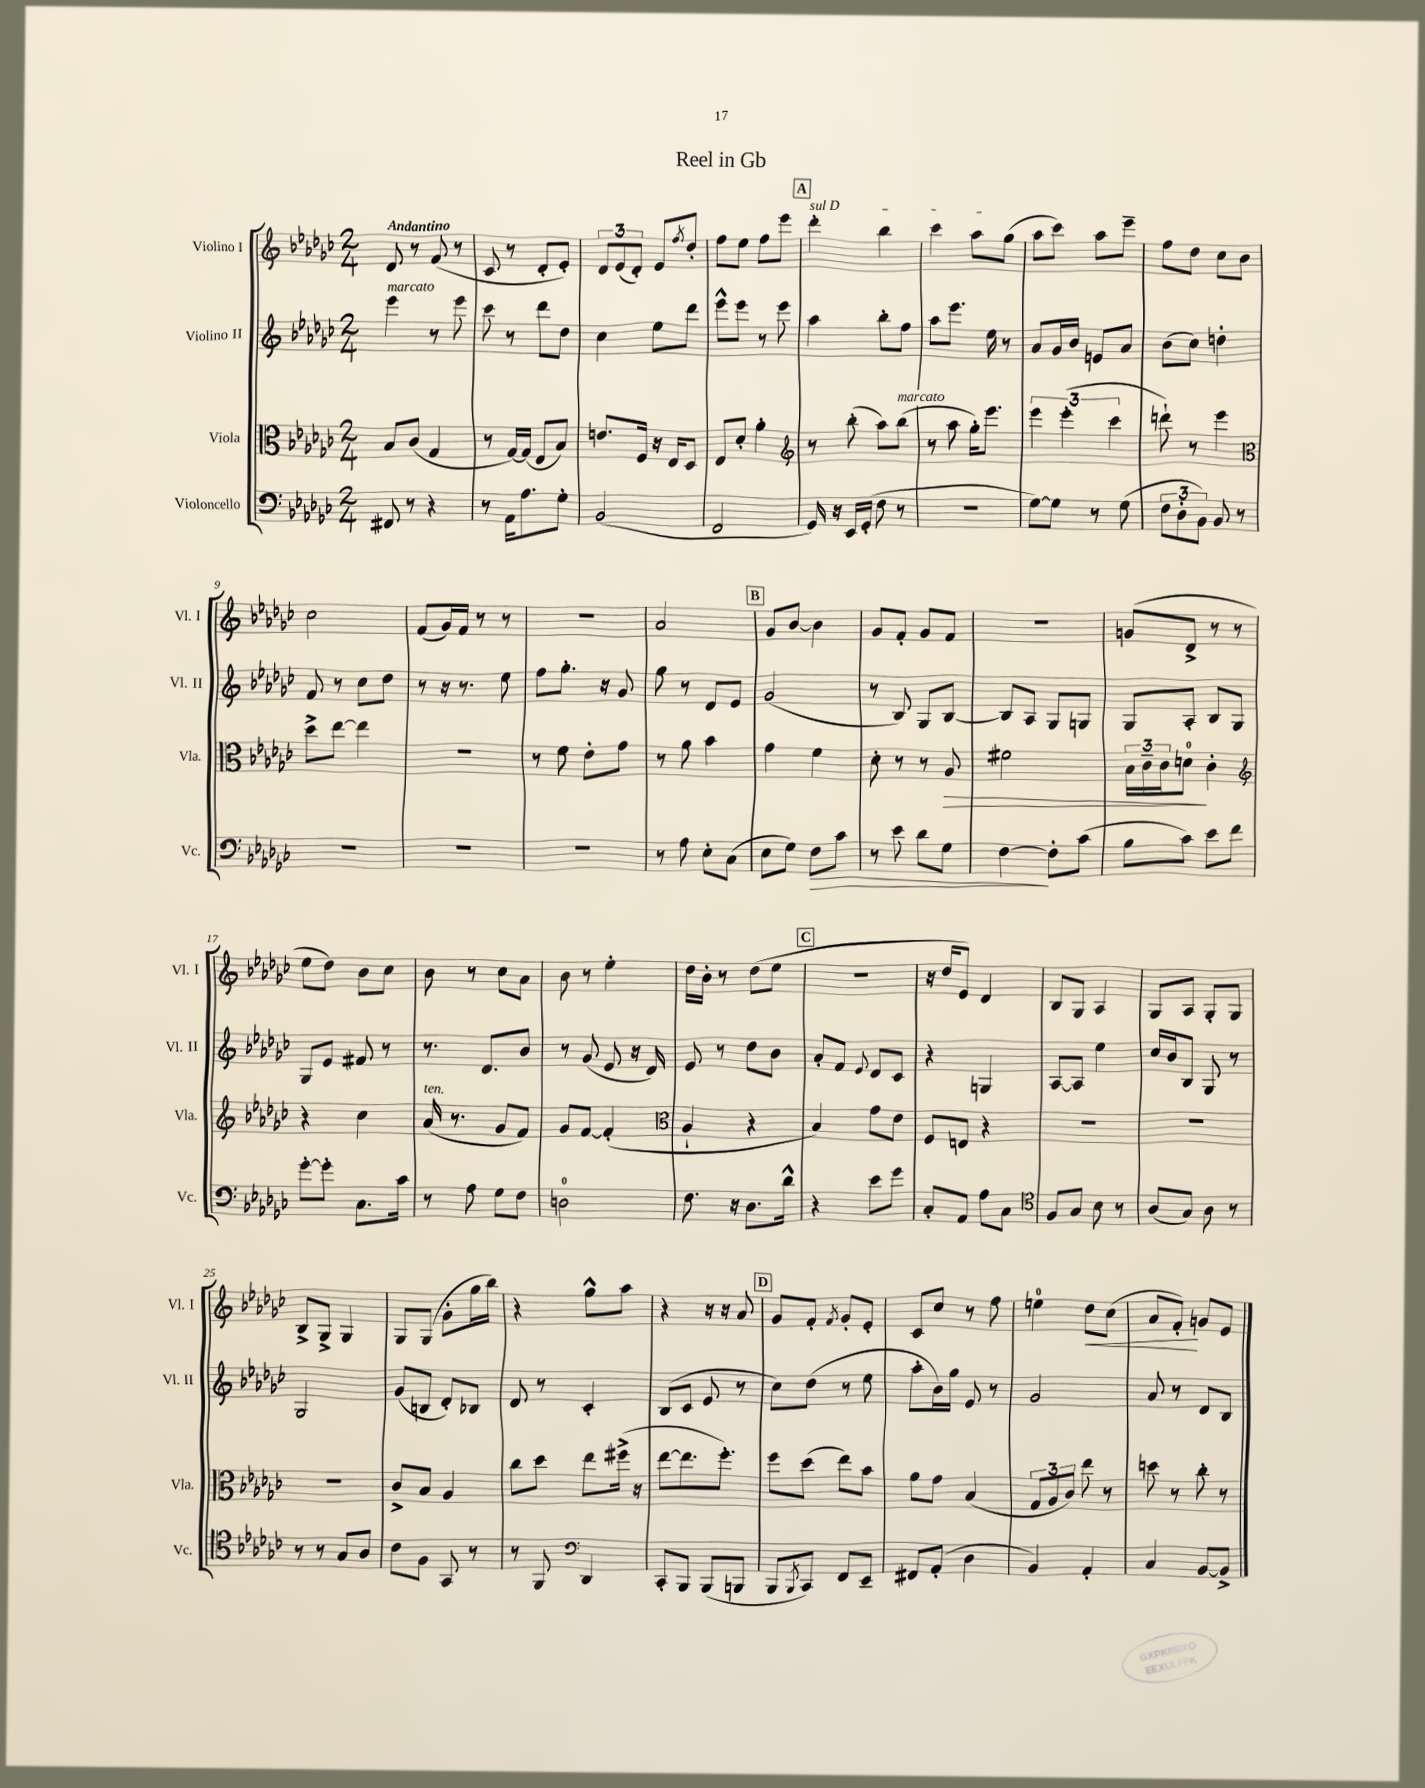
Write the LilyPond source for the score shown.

\header { title = "Reel in Gb" }
<<
\new StaffGroup <<
\new Staff = "s0" \with { instrumentName = "Violino I" shortInstrumentName = "Vl. I" } {
    \clef treble \key ges \major \numericTimeSignature \time 2/4 \tempo "Andantino"
    des'8 r8 f'8( r8 |
    ces'8 r8 des'8-. ees'8-.) |
    \tuplet 3/2 { des'8 ees'8( des'8-.) } ees'8 \acciaccatura { f''8 } des''8-. |
    f''8 ees''8 f''8 ees'''8 |
    \mark \markup { \box "A" } \once \override TextSpanner.bound-details.left.text = \markup { \italic "sul D" } des'''4-.\startTextSpan bes''4 |
    ces'''4 aes''8 ges''8\stopTextSpan( |
    aes''8 ces'''8) aes''8 ees'''8-- |
    f''8 des''8 ces''8 bes'8 |
    ces''2 |
    f'8( ges'16) f'16 r8 r8 |
    r2 |
    aes'2 |
    \mark \markup { \box "B" } ges'8 bes'8~ bes'4 |
    ges'8 f'8-. ges'8 f'8 |
    r2 |
    g'8( des'8-> r8 r8 |
    ees''8 des''8) bes'8 ces''8 |
    bes'8 r8 ces''8 aes'8 |
    bes'8 r8 ees''4-. |
    des''16 bes'16-. r8 des''8( ees''8 |
    \mark \markup { \box "C" } r2 |
    r16 des''16 ees'8) des'4 |
    bes8 ges8 aes4 |
    ges8 aes8 ges8-. ges8 |
    bes8-> ges8-> ges4 |
    ges8 ges8( ges'8-. ges''16 bes''16) |
    r4 ges''8-^ aes''8 |
    r4 r16 r16 aes'8 |
    \mark \markup { \box "D" } ges'8 f'8-. \acciaccatura { f'8 } ges'8-. ees'8-. |
    ces'8 ces''8 r8 f''8 |
    e''4-0 des''8\< ces''8( |
    aes'8 f'8-.\!) g'8 ees'8 \bar "|." |
}
\new Staff = "s1" \with { instrumentName = "Violino II" shortInstrumentName = "Vl. II" } {
    \clef treble \key ges \major \numericTimeSignature \time 2/4
    ees'''4^\markup { \italic "marcato" } r8 ees'''8 |
    ces'''8 r8 des'''8 des''8 |
    ces''4 ees''8 des'''8 |
    ees'''8-^ ees'''8 r8 ees'''8 |
    \mark \markup { \box "A" } aes''4 bes''8-. f''8 |
    aes''8 ees'''8. ees''16 r8 |
    aes'8 ges'16 bes'16 e'8 aes'8 |
    bes'8( ces''8) d''4-. |
    f'8 r8 ces''8 des''8 |
    r8 r16 r8. ees''8 |
    f''8 ges''8.-. r16 ges'8 |
    ges''8 r8 des'8 ees'8 |
    \mark \markup { \box "B" } ges'2( |
    r8 bes8) ges8 bes8~ |
    bes8 aes8 ges8 g8 |
    ges8 aes8-. bes8 ges8 |
    ges8 ees'8 fis'8 r8 |
    r8. des'8. bes'8 |
    r8 ges'8( ees'8 r16 des'16) |
    ees'8 r8 des''8 bes'8 |
    \mark \markup { \box "C" } aes'8-. f'8 \appoggiatura { ees'8 } des'8 ces'8 |
    r4 g4 |
    aes8~ aes8 ees''4 |
    ces''16 bes'16 bes8 ges8 r8 |
    ges2 |
    ges'8( b8 des'8-.) bes8 |
    des'8 r8 ces'4-. |
    bes8( ces'8 ees'8 r8 |
    \mark \markup { \box "D" } ces''8) des''8( r8 ees''8 |
    aes''8-. bes'16) ges''16 ees'8 r8 |
    ges'2 |
    aes'8 r8 des'8 bes8 \bar "|." |
}
\new Staff = "s2" \with { instrumentName = "Viola" shortInstrumentName = "Vla." } {
    \clef alto \key ges \major \numericTimeSignature \time 2/4
    bes8 ces'8( ges4 |
    r8 ges16~) ges16( ees8 bes8) |
    e'8. f16 r16 ees16 des8 |
    ees8 des'8-. aes'4-. |
    \mark \markup { \box "A" } \clef treble r8 bes''8-.( aes''8) bes''8^\markup { \italic "marcato" }( |
    r8 aes''8 ges''16-.) ees'''8. |
    \tuplet 3/2 { ees'''4 ees'''4-.( ces'''4 } |
    d'''8-!) r8 ees'''4 |
    \clef alto des''8-> ees''8~ ees''4 |
    r2 |
    r8 f'8 ees'8-. ges'8 |
    r8 aes'8 bes'4 |
    \mark \markup { \box "B" } ges'4 f'4 |
    des'8-. r8 r8 aes8\> |
    fis'2 |
    \tuplet 3/2 { bes16 ces'16-- ces'16 } d'8-0\! ces'4-. |
    \clef treble r4 ces''4 |
    aes'16^\markup { \italic "ten." }( r8. ges'8 f'8) |
    ges'8 f'8~ f'4-.( |
    \clef alto aes4-! r4 |
    \mark \markup { \box "C" } bes4) ges'8 ees'8 |
    f8 e8 r4 |
    R2 |
    R2 |
    R2 |
    ces'8-> bes8 aes4 |
    ces''8 des''8 ees''8 fis''16->( r16 |
    ees''8~ ees''8. f''8.-.) |
    \mark \markup { \box "D" } f''8 des''8( ees''8) bes'8 |
    aes'8 ges'8 bes4( |
    \tuplet 3/2 { ges8 aes8 ces'8) } ees''8 r8 |
    d''8 r8 ces''8-. r8 \bar "|." |
}
\new Staff = "s3" \with { instrumentName = "Violoncello" shortInstrumentName = "Vc." } {
    \clef bass \key ges \major \numericTimeSignature \time 2/4
    fis,8 r8 r4 |
    r8 aes,16 aes8. ges8-. |
    bes,2( |
    f,2 |
    \mark \markup { \box "A" } ges,16) r16 ees,16 ges,16-.( f8 r8 |
    R2 |
    ges8~) ges8 r8 ges8( |
    \tuplet 3/2 { f8 des8-. bes,8) } bes,8 r8 |
    R2 |
    R2 |
    R2 |
    r8 aes8 ees8-. ces8( |
    \mark \markup { \box "B" } ees8 ges8) f8\> ces'8 |
    r8 ees'8 des'8 ges8 |
    f4~\! f8-. ces'8( |
    bes8 ces'8) ees'8 f'8 |
    ges'8~-. ges'8-. ces8. ces'16 |
    r8 aes8 ges8 f8 |
    d2-0 |
    f8. r16 des8. des'16-^ |
    \mark \markup { \box "C" } r4 ees'8 ges'8 |
    ces8-. aes,8 aes8 ces8 |
    \clef tenor f8 ges8 bes8 r8 |
    aes8( ges8) aes8 r8 |
    r8 r8 ges8 aes8 |
    ces'8 f8 ges,8 r8 |
    r8 f,8 \clef bass des,4 |
    ces,8-. bes,,8 bes,,8( b,,8 |
    \mark \markup { \box "D" } bes,,8 \acciaccatura { bes,,8 } ces,8) f,8 ees,8-- |
    fis,8 aes,8-.( des4 |
    bes,4) aes,4-. |
    ces4 bes,8~ bes,8-> \bar "|." |
}
>>
>>
